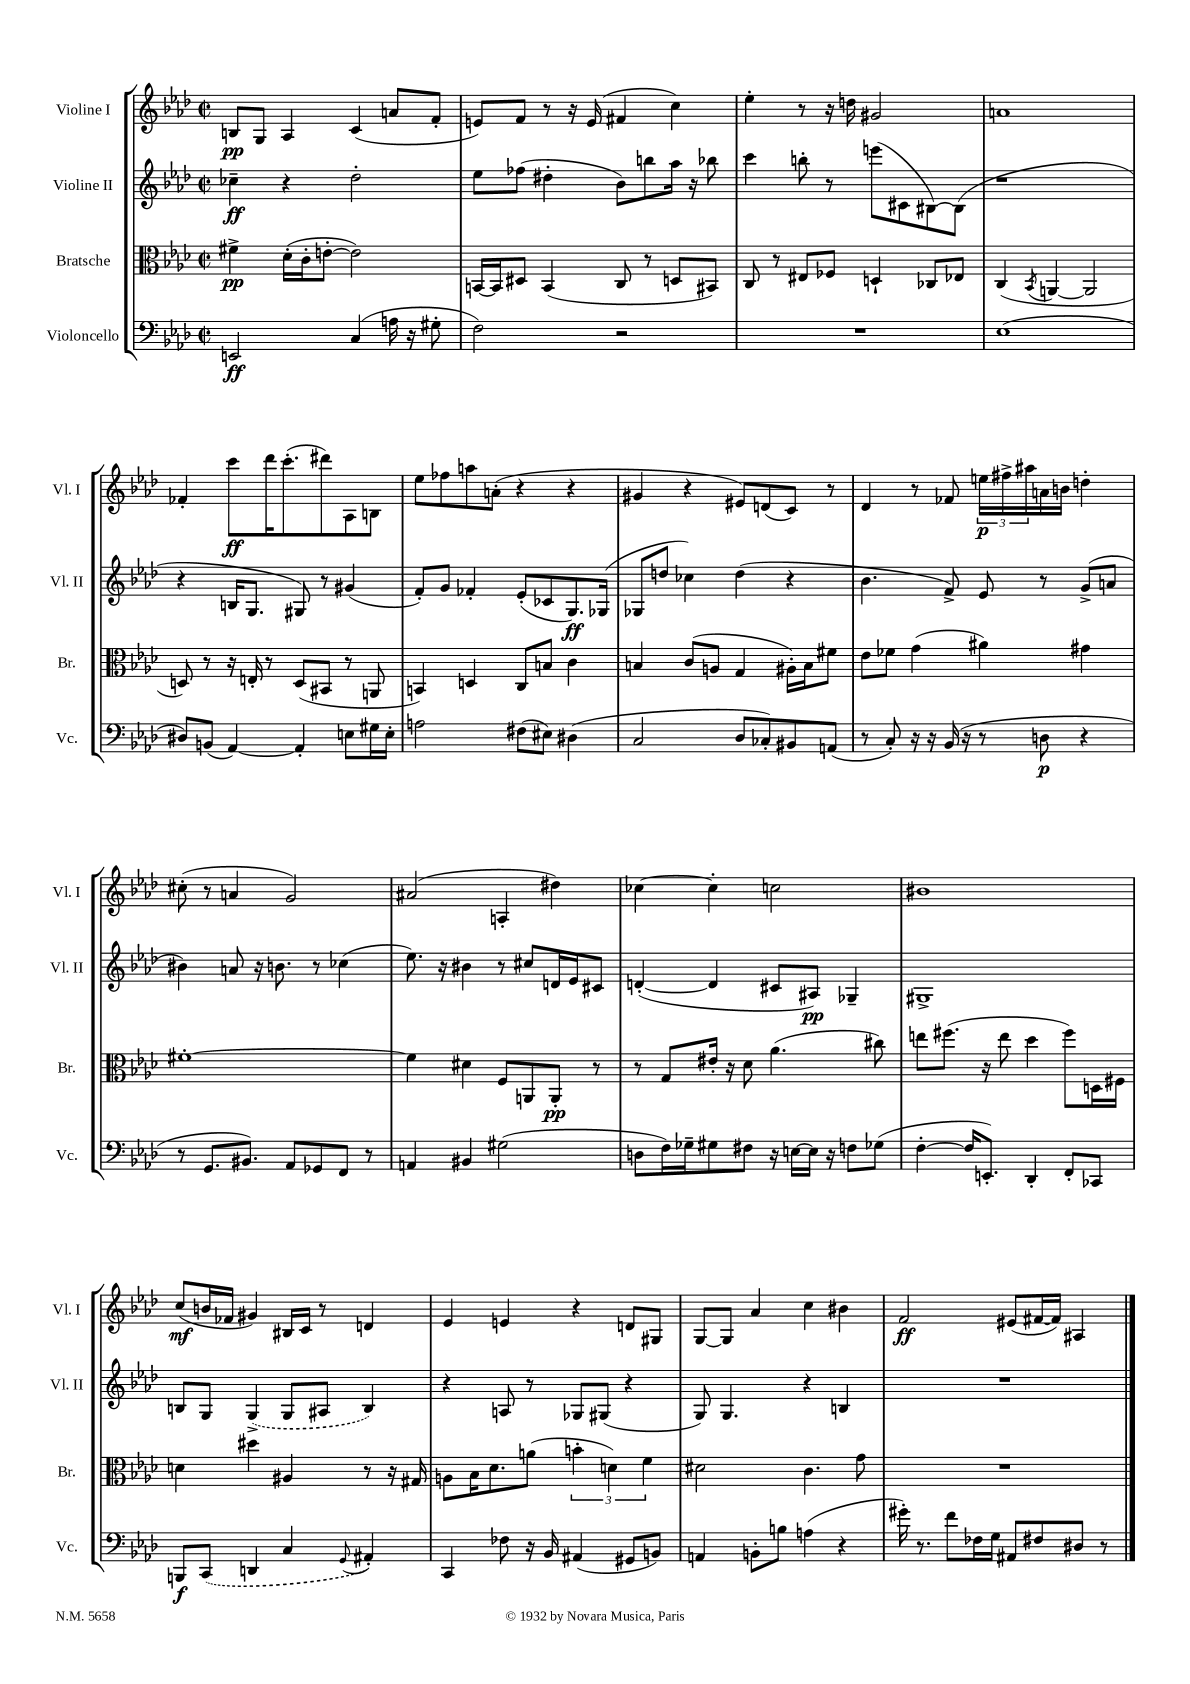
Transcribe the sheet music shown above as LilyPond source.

<<
\new StaffGroup <<
\new Staff = "s0" \with { instrumentName = "Violine I" shortInstrumentName = "Vl. I" } {
    \clef treble \key aes \major \defaultTimeSignature \time 2/2
    b8\pp g8 aes4 c'4( a'8 f'8-. |
    e'8) f'8 r8 r16 e'16( fis'4 c''4) |
    ees''4-. r8 r16 d''16 gis'2 |
    a'1 |
    fes'4-. c'''8\ff des'''16 c'''8.-.( dis'''8) aes8 b8 |
    ees''8 fes''8 a''8 a'8-.( r4 r4 |
    gis'4 r4 eis'8) d'8( c'8) r8 |
    des'4 r8 fes'8 \tuplet 3/2 { e''16\p fis''16-> ais''16 } a'16 b'16 d''4-. |
    cis''8-.( r8 a'4 g'2) |
    ais'2( a4-. dis''4) |
    ces''4~ ces''4-. c''2 |
    bis'1 |
    c''8\mf( b'16 fes'16 gis'4) bis16 c'16 r8 d'4 |
    ees'4 e'4 r4 d'8 gis8 |
    g8~ g8 aes'4 c''4 bis'4 |
    f'2\ff eis'8( fis'16~ fis'16) ais4 \bar "|." |
}
\new Staff = "s1" \with { instrumentName = "Violine II" shortInstrumentName = "Vl. II" } {
    \clef treble \key aes \major \defaultTimeSignature \time 2/2
    ces''4--\ff r4 des''2-. |
    ees''8 fes''8( dis''4-. bes'8) b''8 aes''16 r16 bes''8 |
    c'''4 b''8-. r8 e'''8( cis'8 bis8~) bis8( |
    r1 |
    r4 b16 g8. gis8) r8 gis'4( |
    f'8-.) g'8 fes'4-. ees'8-.( ces'8 g8.\ff) ges16( |
    ges8 d''8 ces''4) d''4( r4 |
    bes'4. f'8->) ees'8 r8 g'8->( a'8 |
    bis'4) a'8 r16 b'8. r8 ces''4( |
    ees''8.) r16 bis'4 r8 cis''8 d'16 ees'16 cis'8 |
    d'4~-.( d'4 cis'8 ais8\pp) ges4-- |
    gis1-> |
    b8 g8 \once \slurDashed g4->( g8 ais8 b4) |
    r4 a8 r8 ges8 gis8( r4 |
    g8) g4. r4 b4 |
    R1 \bar "|." |
}
\new Staff = "s2" \with { instrumentName = "Bratsche" shortInstrumentName = "Br." } {
    \clef alto \key aes \major \defaultTimeSignature \time 2/2
    fis'4->\pp des'16-.( c'16-. e'8~-. e'2) |
    b,16~ b,16 dis8 b,4( c8 r8 d8 bis,8) |
    c8 r8 eis8 fes8 d4-! ces8 ees8 |
    c4( \acciaccatura { bes,8 } a,4~ a,2 |
    d8) r8 r16 e16-. r8 d8( bis,8 r8 a,8 |
    b,4) d4 c8 b8 c'4 |
    b4 c'8( a8 g4 ais16-.) b16 fis'8 |
    ees'8 fes'8 g'4( ais'4) gis'4 |
    fis'1~-. |
    fis'4 dis'4 f8 a,8 a,8-.\pp r8 |
    r8 g8 eis'16-. r16 des'8 aes'4.( cis''8) |
    e''8 fis''8.( r16 e''8 des''4 fis''8) d16 fis16 |
    d'4 dis''4 ais4 r8 r16 gis16 |
    a8 bes16 des'8. a'8( \tuplet 3/2 { b'4-. d'4) f'4 } |
    dis'2 c'4. g'8 |
    R1 \bar "|." |
}
\new Staff = "s3" \with { instrumentName = "Violoncello" shortInstrumentName = "Vc." } {
    \clef bass \key aes \major \defaultTimeSignature \time 2/2
    e,2\ff c4( a16 r16 gis8-. |
    f2) r2 |
    R1 |
    ees1( |
    dis8) b,8( aes,4~) aes,4-. e8 gis16 e16-. |
    a2 fis8( eis8) dis4( |
    c2 des8 ces8-.) bis,8 a,8( |
    r8 c8-.) r16 r16 bes,16( r16 r8 d8\p r4 |
    r8 g,8. bis,8.) aes,8 ges,8 f,8 r8 |
    a,4 bis,4 gis2( |
    d8 f16) ges16-- gis8 fis8 r16 e16~ e16 r16 f8 ges8( |
    f4~-. f16 e,8.-.) des,4-. f,8-. ces,8 |
    b,,8\f \once \slurDashed c,8( d,4 c4 \appoggiatura { g,8 } ais,4-.) |
    c,4 fes8 r16 bes,16 ais,4( gis,8 b,8) |
    a,4 b,8-. b8 a4( r4 |
    gis'16-.) r8. f'8 fes16 g16 ais,8 fis8 dis8 r8 \bar "|." |
}
>>
>>
\layout { \context { \Score \remove "Bar_number_engraver" } }
